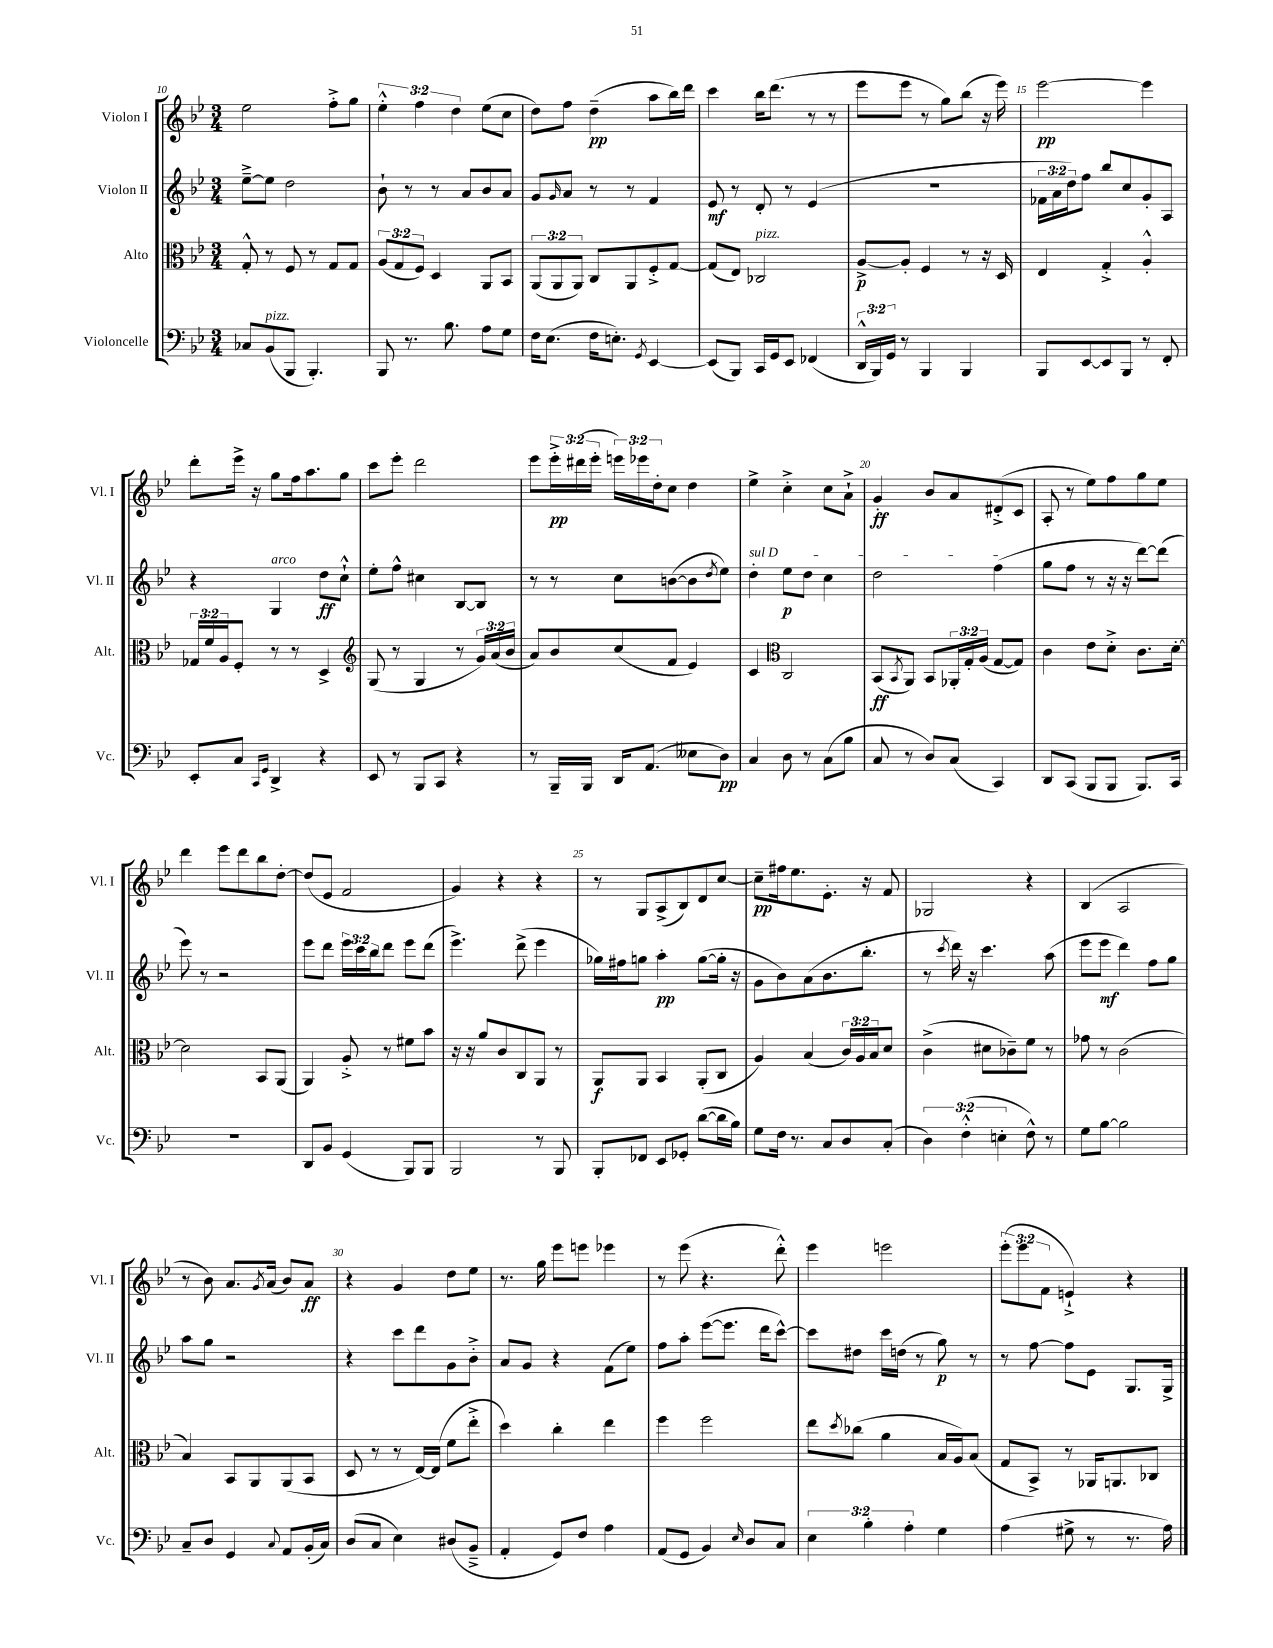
<<
\new StaffGroup <<
\new Staff = "s0" \with { instrumentName = "Violon I" shortInstrumentName = "Vl. I" } {
    \clef treble \key bes \major \numericTimeSignature \time 3/4 \override Staff.TupletNumber.text = #tuplet-number::calc-fraction-text
    ees''2 f''8-.-> g''8 |
    \tuplet 3/2 { ees''4-.-^ f''4 d''4 } ees''8( c''8 |
    d''8) f''8 d''4--\pp( a''8 bes''16) d'''16 |
    c'''4 bes''16 d'''8.( r8 r8 |
    ees'''8 ees'''8 r8 g''8) bes''8( r16 ees'''16) |
    ees'''2~\pp ees'''4 |
    d'''8-. ees'''16-> r16 g''8 f''16 a''8. g''8 |
    c'''8 ees'''8-. d'''2 |
    ees'''8 \tuplet 3/2 { ees'''16-.->\pp dis'''16( ees'''16-. } \tuplet 3/2 { e'''16) ees'''16 d''16-. } c''8 d''4 |
    ees''4-> c''4-.-> c''8 a'8-!-> |
    g'4-.\ff bes'8 a'8 dis'8-.->( c'8 |
    a8-. r8 ees''8) f''8 g''8 ees''8 |
    d'''4 ees'''8 d'''8 bes''8 d''8~-. |
    d''8( ees'8 f'2 |
    g'4) r4 r4 |
    r8 g8 a8->( bes8) d'8 c''8~ |
    c''8--\pp fis''16 ees''8. ees'8.-. r16 f'8 |
    ges2 r4 |
    bes4( a2 |
    r8 bes'8) a'8. \acciaccatura { g'8 } a'16( bes'8) a'8\ff |
    r4 g'4 d''8 ees''8 |
    r8. g''16 ees'''8 e'''8 ees'''4 |
    r8 ees'''8( r4. d'''8-.-^) |
    ees'''4 e'''2 |
    \tuplet 3/2 { ees'''8-.( ees'''8 f'8 } e'4-!->) r4 \bar "|." |
}
\new Staff = "s1" \with { instrumentName = "Violon II" shortInstrumentName = "Vl. II" } {
    \clef treble \key bes \major \numericTimeSignature \time 3/4 \override Staff.TupletNumber.text = #tuplet-number::calc-fraction-text
    ees''8~---> ees''8 d''2 |
    bes'8-! r8 r8 a'8 bes'8 a'8 |
    g'8 \grace { g'16 } a'8 r8 r8 f'4 |
    ees'8\mf r8 d'8-. r8 ees'4( |
    R2. |
    \tuplet 3/2 { fes'16 a'16 d''16) } f''8 bes''8 c''8 g'8-. a8 |
    r4 g4^\markup { \italic "arco" } d''8\ff c''8-!-^ |
    ees''8-. f''8-^ cis''4 bes8~ bes8 |
    r8 r8 c''8 b'8~( b'8 \acciaccatura { d''8 } ees''8) |
    \once \override TextSpanner.bound-details.left.text = \markup { \italic "sul D" } d''4-.\startTextSpan ees''8\p d''8 c''4 |
    d''2 f''4\stopTextSpan( |
    g''8 f''8 r8 r16 r16 d'''8~) d'''8( |
    ees'''8) r8 r2 |
    ees'''8 d'''8 \tuplet 3/2 { ees'''16 c'''16 bes''16 } d'''8 ees'''8 d'''8( |
    ees'''4.->) d'''8->( ees'''4 |
    ges''16) fis''16 g''8 a''4-.\pp g''8~( g''16-. r16 |
    g'8 bes'8) a'8( bes'8. bes''8.-. |
    r8 \acciaccatura { c'''8 } d'''16) r16 c'''4. a''8( |
    ees'''8 ees'''8\mf d'''4) f''8 g''8 |
    a''8 g''8 r2 |
    r4 c'''8 d'''8 g'8 bes'8-.-> |
    a'8 g'8 r4 f'8( ees''8) |
    f''8 a''8-. ees'''8~( ees'''8. d'''16 c'''8~-^) |
    c'''8 dis''8 c'''16 d''16( r8 g''8\p) r8 |
    r8 f''8~ f''8 ees'8 g8. g16-> \bar "|." |
}
\new Staff = "s2" \with { instrumentName = "Alto" shortInstrumentName = "Alt." } {
    \clef alto \key bes \major \numericTimeSignature \time 3/4 \override Staff.TupletNumber.text = #tuplet-number::calc-fraction-text
    g8-.-^ r8 f8 r8 g8 g8 |
    \tuplet 3/2 { a8( g8 f8) } d4 a,8 bes,8 |
    \tuplet 3/2 { a,8( a,8 a,8) } c8 a,8 f8-.-> g8~ |
    g8( ees8) ces2^\markup { \italic "pizz." } |
    a8~->\p a8-. f4 r8 r16 d16 |
    ees4 g4-.-> a4-.-^ |
    \tuplet 3/2 { ges16 f'16 a16 } f8-. r8 r8 d4-> |
    \clef treble g8( r8 g4 r8 \tuplet 3/2 { g'16) a'16( bes'16 } |
    a'8) bes'8 c''8( f'8 ees'4) |
    c'4 \clef alto c2 |
    bes,8\ff( \acciaccatura { bes,8 } a,8) bes,8 \tuplet 3/2 { aes,16-. g16-. a16( } g8~ g8) |
    c'4 ees'8 d'8-.-> c'8. d'16~-. |
    d'2 bes,8 a,8( |
    a,4) a8-.-> r8 fis'8 bes'8 |
    r16 r16 a'8 c'8 c8 a,8 r8 |
    a,8\f a,8 bes,4 a,8-.( c8 |
    a4) bes4( \tuplet 3/2 { c'16) a16 bes16 } d'8 |
    c'4->( dis'8 ces'8--) f'8 r8 |
    ges'8 r8 c'2( |
    bes4) bes,8 a,8 a,8( bes,8 |
    d8 r8 r8 ees16~) ees16( f'8 ees''8-.-> |
    d''4) c''4-. ees''4 |
    f''4 f''2 |
    ees''8 \acciaccatura { d''8 } ces''8( a'4 bes16 a16) bes8( |
    g8 bes,8->) r8 aes,16 a,8. ces8 \bar "|." |
}
\new Staff = "s3" \with { instrumentName = "Violoncelle" shortInstrumentName = "Vc." } {
    \clef bass \key bes \major \numericTimeSignature \time 3/4 \override Staff.TupletNumber.text = #tuplet-number::calc-fraction-text
    ces8 bes,8^\markup { \italic "pizz." }( bes,,8 bes,,4.-.) |
    bes,,8 r8. bes8. a8 g8 |
    f16 ees8.( f16 e8.-.) \acciaccatura { g,8 } ees,4~ |
    ees,8( bes,,8) c,16 g,16 ees,8 fes,4( |
    \tuplet 3/2 { d,16-^ bes,,16) g,16 } r8 bes,,4 bes,,4 |
    bes,,8 ees,8~ ees,8 bes,,8 r8 f,8-. |
    ees,8-. c8 \grace { c,16 g,16 } d,4-> r4 |
    ees,8 r8 bes,,8 c,8 r4 |
    r8 bes,,16-- bes,,16 d,16 a,8.( eeses8 d8\pp) |
    c4 d8 r8 c8( bes8 |
    c8 r8 d8) c8( c,4) |
    d,8 c,8( bes,,8 bes,,8 bes,,8.) c,16 |
    R2. |
    d,8 bes,8 g,4( bes,,8) bes,,8 |
    bes,,2 r8 bes,,8 |
    bes,,8-. fes,8 ees,8 ges,8-. d'8~( d'16 bes16) |
    g8 f16 r8. c8 d8 c8-.( |
    \tuplet 3/2 { d4) f4-.-^( e4-. } f8-^) r8 |
    g8 bes8~ bes2 |
    c8-- d8 g,4 \appoggiatura { c8 } a,8 bes,16-.( c16) |
    d8( c8 ees4) dis8( bes,8---> |
    a,4-. g,8) f8 a4 |
    a,8( g,8 bes,4) \grace { ees16 } d8 c8 |
    \tuplet 3/2 { ees4 bes4-. a4-. } g4 |
    a4( gis8-> r8 r8. a16) \bar "|." |
}
>>
>>
\layout { \context { \Score currentBarNumber = #10 \override BarNumber.break-visibility = ##(#f #t #t) barNumberVisibility = #(every-nth-bar-number-visible 5) } }
